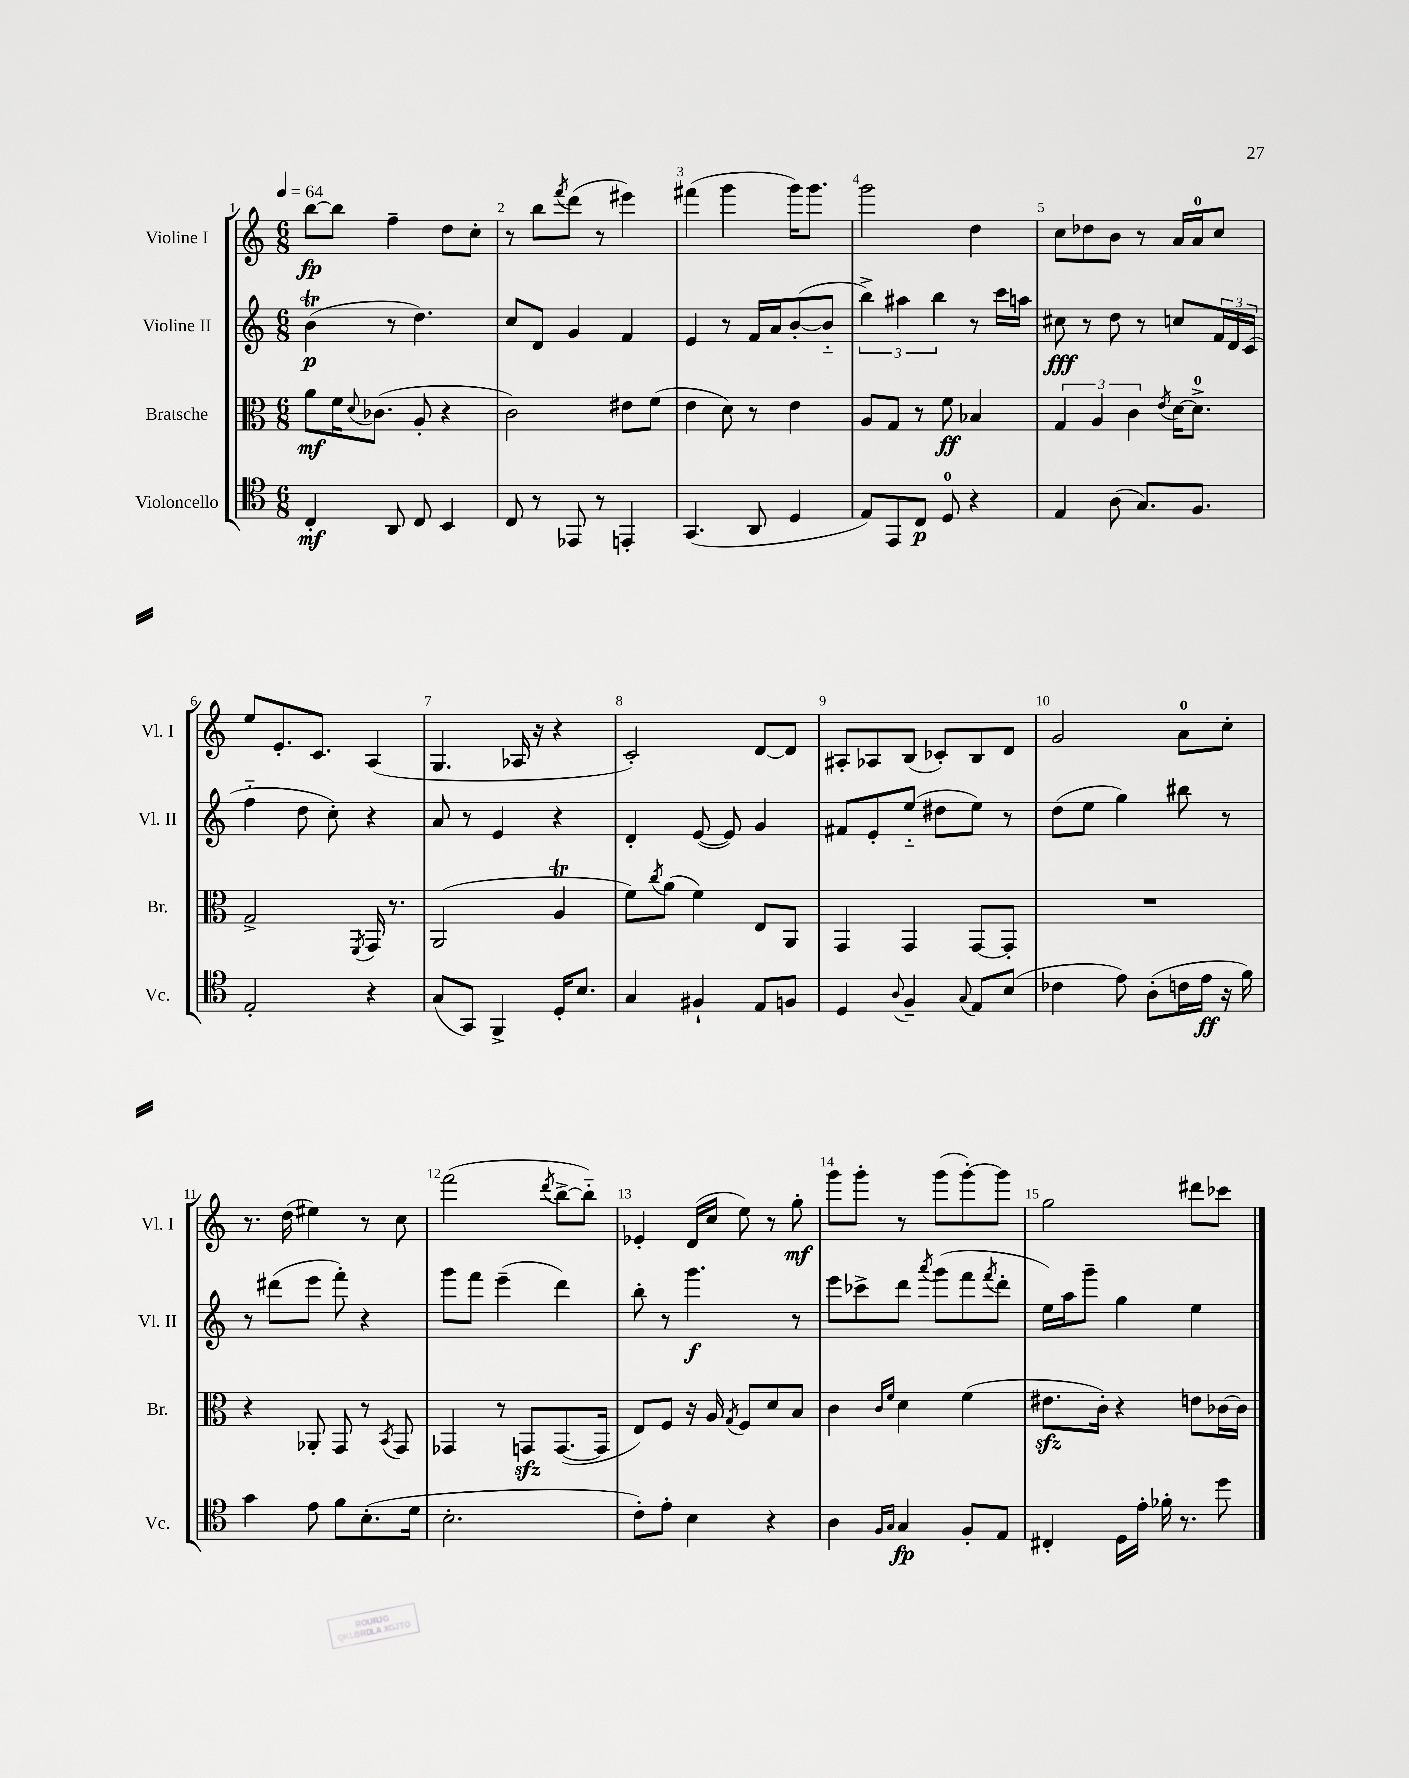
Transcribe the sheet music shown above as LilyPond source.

<<
\new StaffGroup <<
\new Staff = "s0" \with { instrumentName = "Violine I" shortInstrumentName = "Vl. I" } {
    \clef treble \key c \major \numericTimeSignature \time 6/8 \tempo 4 = 64
    b''8~\fp b''8 f''4-- d''8 c''8-. |
    r8 b''8 \acciaccatura { f'''8 } d'''8( r8 eis'''4) |
    fis'''4( g'''4 g'''16) g'''8. |
    g'''2 d''4 |
    c''8 des''8 b'8 r8 a'16 a'16-0 c''8 |
    e''8 e'8.-. c'8. a4( |
    g4. aes16 r16 r4 |
    c'2-.) d'8~ d'8 |
    ais8-. aes8 b8( ces'8-.) b8 d'8 |
    g'2 a'8-0 c''8-. |
    r8. d''16( eis''4) r8 c''8 |
    f'''2( \acciaccatura { d'''8 } b''8~-> b''8-_) |
    ees'4-. d'16( c''16 e''8) r8 g''8-.\mf |
    g'''8 g'''8-. r8 g'''8( g'''8~-.) g'''8 |
    g''2 dis'''8 ces'''8 \bar "|." |
}
\new Staff = "s1" \with { instrumentName = "Violine II" shortInstrumentName = "Vl. II" } {
    \clef treble \key c \major \numericTimeSignature \time 6/8
    b'4\trill\p( r8 d''4.) |
    c''8 d'8 g'4 f'4 |
    e'4 r8 f'16 a'16 b'8~-.( b'8-_ |
    \tuplet 3/2 { b''4->) ais''4 b''4 } r8 c'''16 a''16 |
    cis''8\fff r8 d''8 r8 c''8 \tuplet 3/2 { f'16 d'16 c'16( } |
    f''4-_ d''8 c''8-.) r4 |
    a'8 r8 e'4 r4 |
    d'4-. e'8~( e'8) g'4 |
    fis'8 e'8-. e''8-_( dis''8 e''8) r8 |
    d''8( e''8 g''4) bis''8 r8 |
    r8 dis'''8( e'''8 f'''8-.) r4 |
    g'''8 f'''8 e'''4--( d'''4) |
    b''8-. r8 g'''4.\f r8 |
    e'''8 ces'''8-> d'''8 \acciaccatura { a'''8 } g'''8( f'''8 \acciaccatura { f'''8 } d'''8-. |
    e''16) a''16 g'''8-- g''4 e''4 \bar "|." |
}
\new Staff = "s2" \with { instrumentName = "Bratsche" shortInstrumentName = "Br." } {
    \clef alto \key c \major \numericTimeSignature \time 6/8
    a'8\mf f'16 \appoggiatura { d'8 } ces'8.( a8-. r4 |
    c'2) eis'8 f'8( |
    e'4 d'8) r8 e'4 |
    a8 g8 r8 f'8\ff bes4 |
    \tuplet 3/2 { g4 a4 c'4 } \acciaccatura { e'8 } d'16~ d'8.-0-> |
    g2-> \acciaccatura { f,8 } g,16 r8. |
    a,2( a4\trill |
    f'8) \acciaccatura { c''8 } a'8( f'4) e8 a,8 |
    g,4 g,4 g,8~ g,8-. |
    R2. |
    r4 aes,8-. g,8 r8 \acciaccatura { b,8 } g,8 |
    ges,4 r8 g,8\sfz g,8.~( g,16 |
    e8) f8 r16 a16 \acciaccatura { g8 } f8 d'8 b8 |
    c'4 \grace { c'16 f'16 } d'4 f'4( |
    eis'8.\sfz c'16-.) r4 e'8 ces'16~ ces'16 \bar "|." |
}
\new Staff = "s3" \with { instrumentName = "Violoncello" shortInstrumentName = "Vc." } {
    \clef tenor \key c \major \numericTimeSignature \time 6/8
    c4-.\mf a,8 c8 b,4 |
    c8 r8 ees,8 r8 e,4-. |
    g,4.( a,8 d4 |
    e8) e,8 c8\p d8-0 r4 |
    e4 a8( g8.) f8. |
    e2-. r4 |
    g8( g,8) f,4-> d16-. b8. |
    g4 fis4-! e8 f8 |
    d4 \appoggiatura { a8 } f4-- \appoggiatura { g8 } e8 b8( |
    ces'4 e'8) a8-.( c'16 e'16\ff r16 f'16) |
    g'4 e'8 f'8 b8.-.( d'16 |
    b2.-. |
    c'8-.) e'8-. b4 r4 |
    a4 \grace { f16 g16 } g4\fp f8-. e8 |
    cis4-. d16 e'16-. fes'16-. r8. d''8 \bar "|." |
}
>>
>>
\layout { \context { \Score \override BarNumber.break-visibility = ##(#f #t #t) barNumberVisibility = #all-bar-numbers-visible } }
